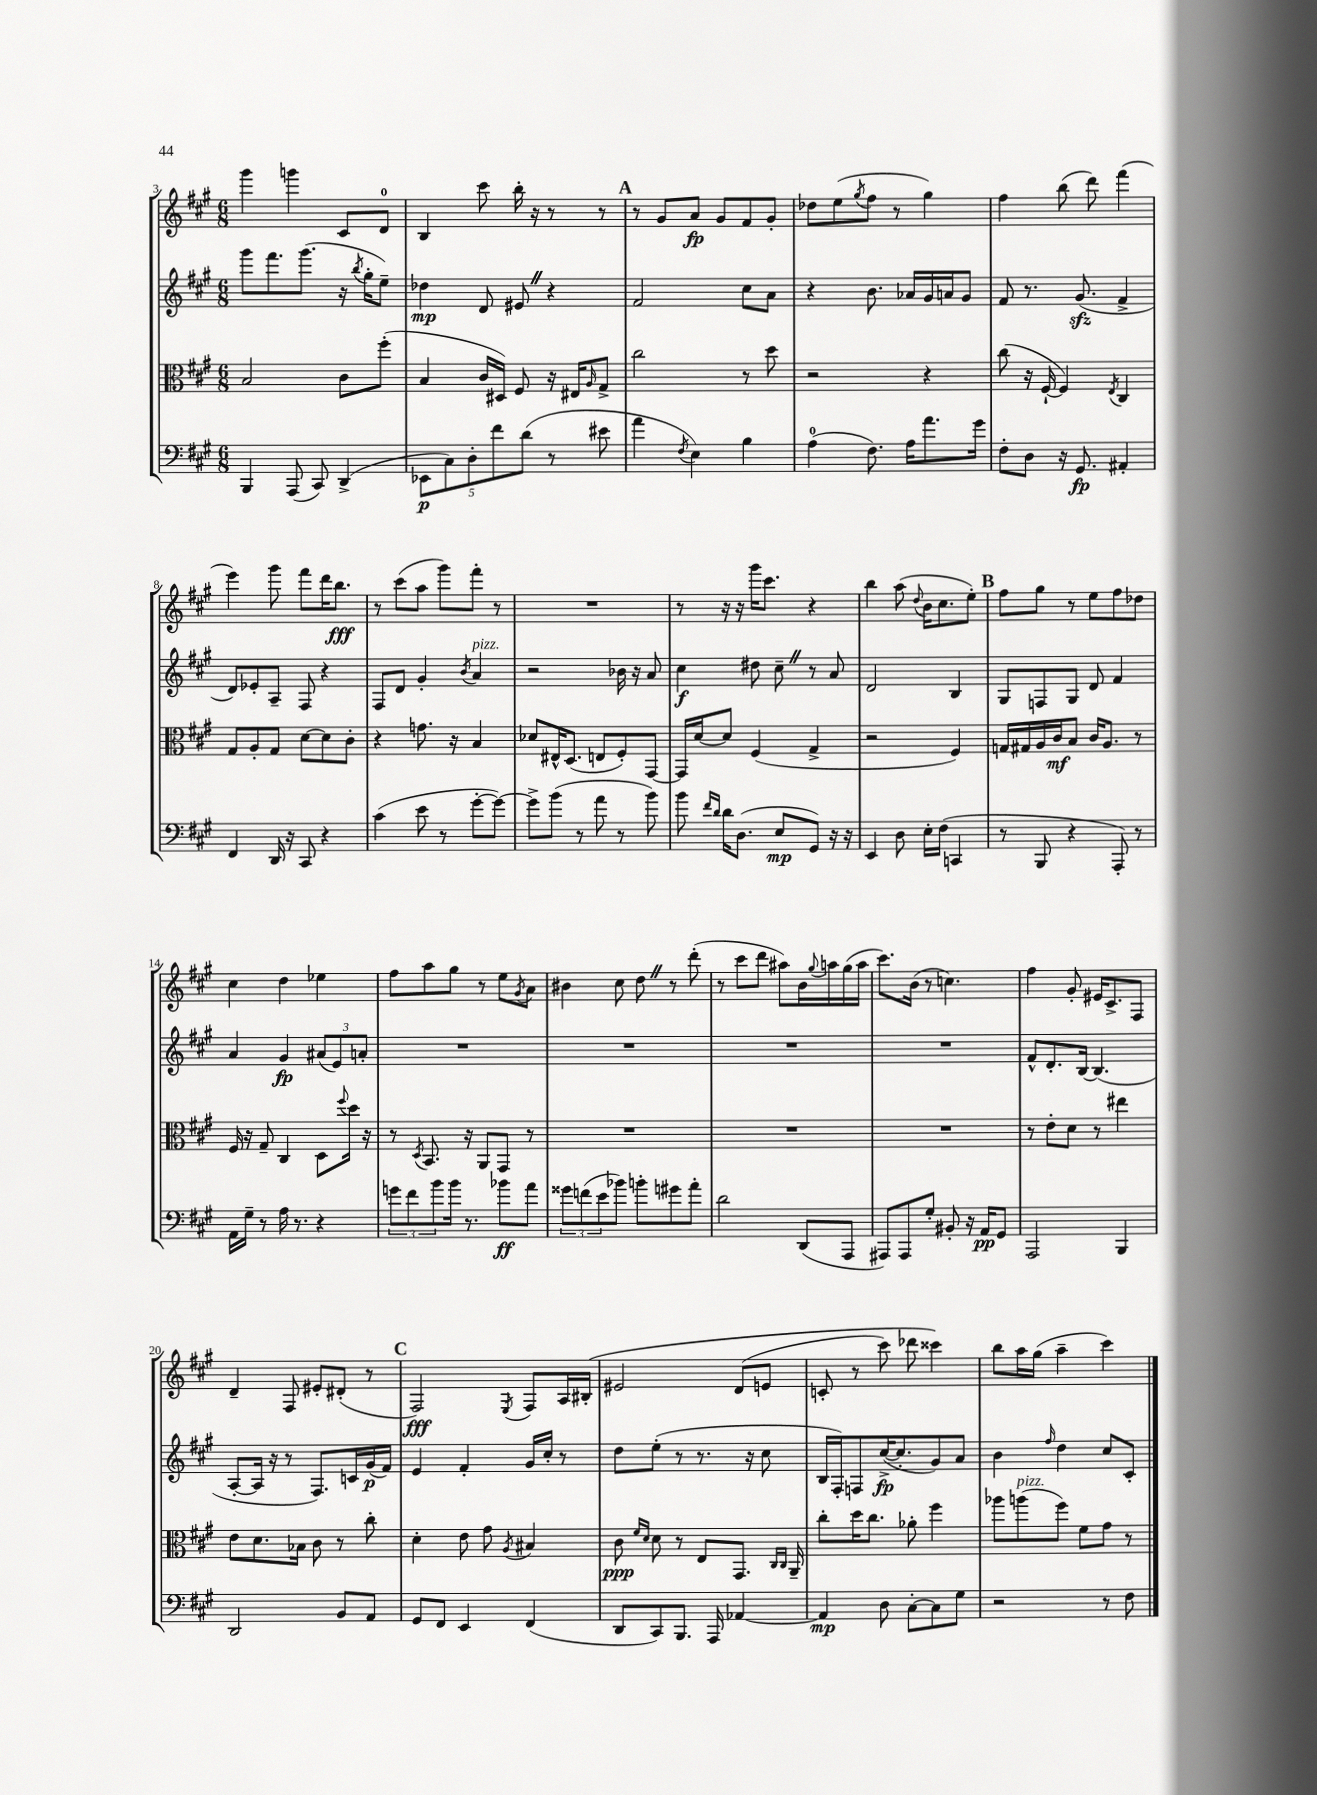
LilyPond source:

<<
\new StaffGroup <<
\new Staff = "s0" {
    \clef treble \key a \major \numericTimeSignature \time 6/8
    gis'''4 g'''4 cis'8 d'8-0 |
    b4 cis'''8 b''16-. r16 r8 r8 |
    \mark \markup { \bold "A" } r8 gis'8 a'8\fp gis'8 fis'8 gis'8-. |
    des''8 e''8( \acciaccatura { gis''8 } fis''8 r8 gis''4) |
    fis''4 b''8( d'''8) fis'''4( |
    e'''4) gis'''8 fis'''8 d'''16 b''8.\fff |
    r8 cis'''8( a''8 gis'''8) fis'''8-. r8 |
    R2. |
    r8 r16 r16 gis'''16 cis'''8. r4 |
    b''4 a''8( \appoggiatura { d''8 } b'16 cis''8. e''8-.) |
    \mark \markup { \bold "B" } fis''8 gis''8 r8 e''8 fis''8 des''8 |
    cis''4 d''4 ees''4 |
    fis''8 a''8 gis''8 r8 e''8 \acciaccatura { gis'8 } a'8 |
    bis'4 cis''8 d''8 \once \override BreathingSign.text = \markup { \musicglyph "scripts.caesura.straight" } \breathe r8 d'''8-.( |
    r8 cis'''8 d'''8 ais''8) b'16 \appoggiatura { gis''8 } a''16 gis''16( a''16 |
    cis'''8.) b'16( r8 c''4.) |
    fis''4 gis'8-. eis'16 cis'8.-> fis8 |
    d'4-- fis8 eis'8-. dis'8-.( r8 |
    \mark \markup { \bold "C" } fis2\fff) \acciaccatura { e8 } fis8 a16 bis16-.\( |
    eis'2 d'8( e'8 |
    c'8-. r8 cis'''8) des'''8 cisis'''4\) |
    b''8 a''16 gis''16( a''4-- cis'''4) \bar "|." |
}
\new Staff = "s1" {
    \clef treble \key a \major \numericTimeSignature \time 6/8
    gis'''8 fis'''8. gis'''8.( r16 \acciaccatura { b''8 } gis''16-. e''8--) |
    des''4\mp d'8 eis'8 \once \override BreathingSign.text = \markup { \musicglyph "scripts.caesura.straight" } \breathe r4 |
    \mark \markup { \bold "A" } fis'2 cis''8 a'8 |
    r4 b'8. aes'16 gis'16 a'16 gis'8 |
    fis'8 r8. gis'8.\sfz( fis'4-> |
    d'8) ees'8-. a8-- fis8 r4 |
    fis8 d'8 gis'4-. \acciaccatura { b'8 } a'4^\markup { \italic "pizz." } |
    r2 bes'16 r16 a'8 |
    cis''4\f dis''8 cis''8-- \once \override BreathingSign.text = \markup { \musicglyph "scripts.caesura.straight" } \breathe r8 a'8 |
    d'2 b4 |
    \mark \markup { \bold "B" } gis8 f8 gis8 d'8 fis'4 |
    a'4 gis'4\fp \tuplet 3/2 { ais'8( e'8) a'8-. } |
    R2. |
    R2. |
    R2. |
    R2. |
    fis'8-^ d'8.-. b16~ b4.( |
    a8~-. a16 r16 r8 fis8.) c'16 gis'16\p( fis'16) |
    \mark \markup { \bold "C" } e'4 fis'4-. gis'16 cis''16-. r8 |
    d''8 e''8-.( r8 r8. r16 cis''8 |
    b16 fis16-.) f8 cis''16~->\fp( cis''8.-. gis'8) a'8 |
    b'4 \grace { fis''16 } d''4 cis''8 cis'8-. \bar "|." |
}
\new Staff = "s2" {
    \clef alto \key a \major \numericTimeSignature \time 6/8
    b2 cis'8 fis''8-.( |
    b4 cis'16 dis16) fis8 r16 eis16 \grace { a16 } gis8-> |
    \mark \markup { \bold "A" } cis''2 r8 d''8 |
    r2 r4 |
    cis''8( r16 fis16~-! fis4) \acciaccatura { e8 } cis4 |
    gis8 a8-. gis8 d'8~ d'8 cis'8-. |
    r4 g'8. r16 b4 |
    des'8 eis16-^ d8.( e8 fis8-.) gis,8~ |
    gis,16 d'16~ d'8 fis4( gis4-> |
    r2 fis4) |
    \mark \markup { \bold "B" } g16 gis16 a16 cis'16\mf b8 cis'16 a8. r8 |
    fis16 r16 gis8-- cis4 d8 \appoggiatura { fis''8 } d''16 r16 |
    r8 \acciaccatura { d8 } b,8. r16 a,8 gis,8 r8 |
    R2. |
    R2. |
    R2. |
    r8 e'8-. d'8 r8 eis''4 |
    e'8 d'8. bes16 cis'8 r8 cis''8-. |
    \mark \markup { \bold "C" } d'4-. e'8 gis'8 \acciaccatura { a8 } bis4 |
    cis'8\ppp \grace { fis'16 d'16 } d'8 r8 e8 gis,8. \grace { cis16 cis16 } a,16-- |
    cis''8-. d''16 cis''8. aes'8-. fis''4 |
    aes''8 a''8^\markup { \italic "pizz." }( fis''8) fis'8 gis'8 r8 \bar "|." |
}
\new Staff = "s3" {
    \clef bass \key a \major \numericTimeSignature \time 6/8
    b,,4 a,,8( cis,8) d,4->( |
    \tuplet 5/4 { ees,8\p cis8) d8-. fis'8 d'8( } r8 eis'8 |
    \mark \markup { \bold "A" } a'4 \acciaccatura { fis8 } e4) b4 |
    a4-0( fis8.) a16 a'8. gis'16 |
    fis8-. d8 r16 gis,8.\fp ais,4-. |
    fis,4 d,16 r16 cis,8 r4 |
    cis'4( e'8 r8 gis'8~-. gis'8~) |
    gis'8-> b'8( r8 a'8 r8 b'8) |
    b'8 \grace { fis'16 d'16 } d'16 d8.( e8\mp gis,8) r16 r16 |
    e,4 d8 e16-. fis16( c,4 |
    \mark \markup { \bold "B" } r8 b,,8 r4 a,,8-.) r8 |
    a,16 gis16-- r8 a16 r8. r4 |
    \tuplet 3/2 { g'8 fis'8 b'8 } b'16 r8. bes'8\ff a'8 |
    \tuplet 3/2 { gisis'8 f'8( e'8 } bes'8) b'8-. gis'8 a'8-. |
    d'2 d,8( a,,8 |
    ais,,8) ais,,8 gis8-. bis,8-. r16 a,16\pp gis,8 |
    a,,2 b,,4 |
    d,2 b,8 a,8 |
    \mark \markup { \bold "C" } gis,8 fis,8 e,4 fis,4( |
    d,8 cis,8) b,,8. a,,16 aes,4~ |
    aes,4\mp d8 cis8~-. cis8 gis8 |
    r2 r8 fis8 \bar "|." |
}
>>
>>
\layout { \context { \Score currentBarNumber = #3 } }
